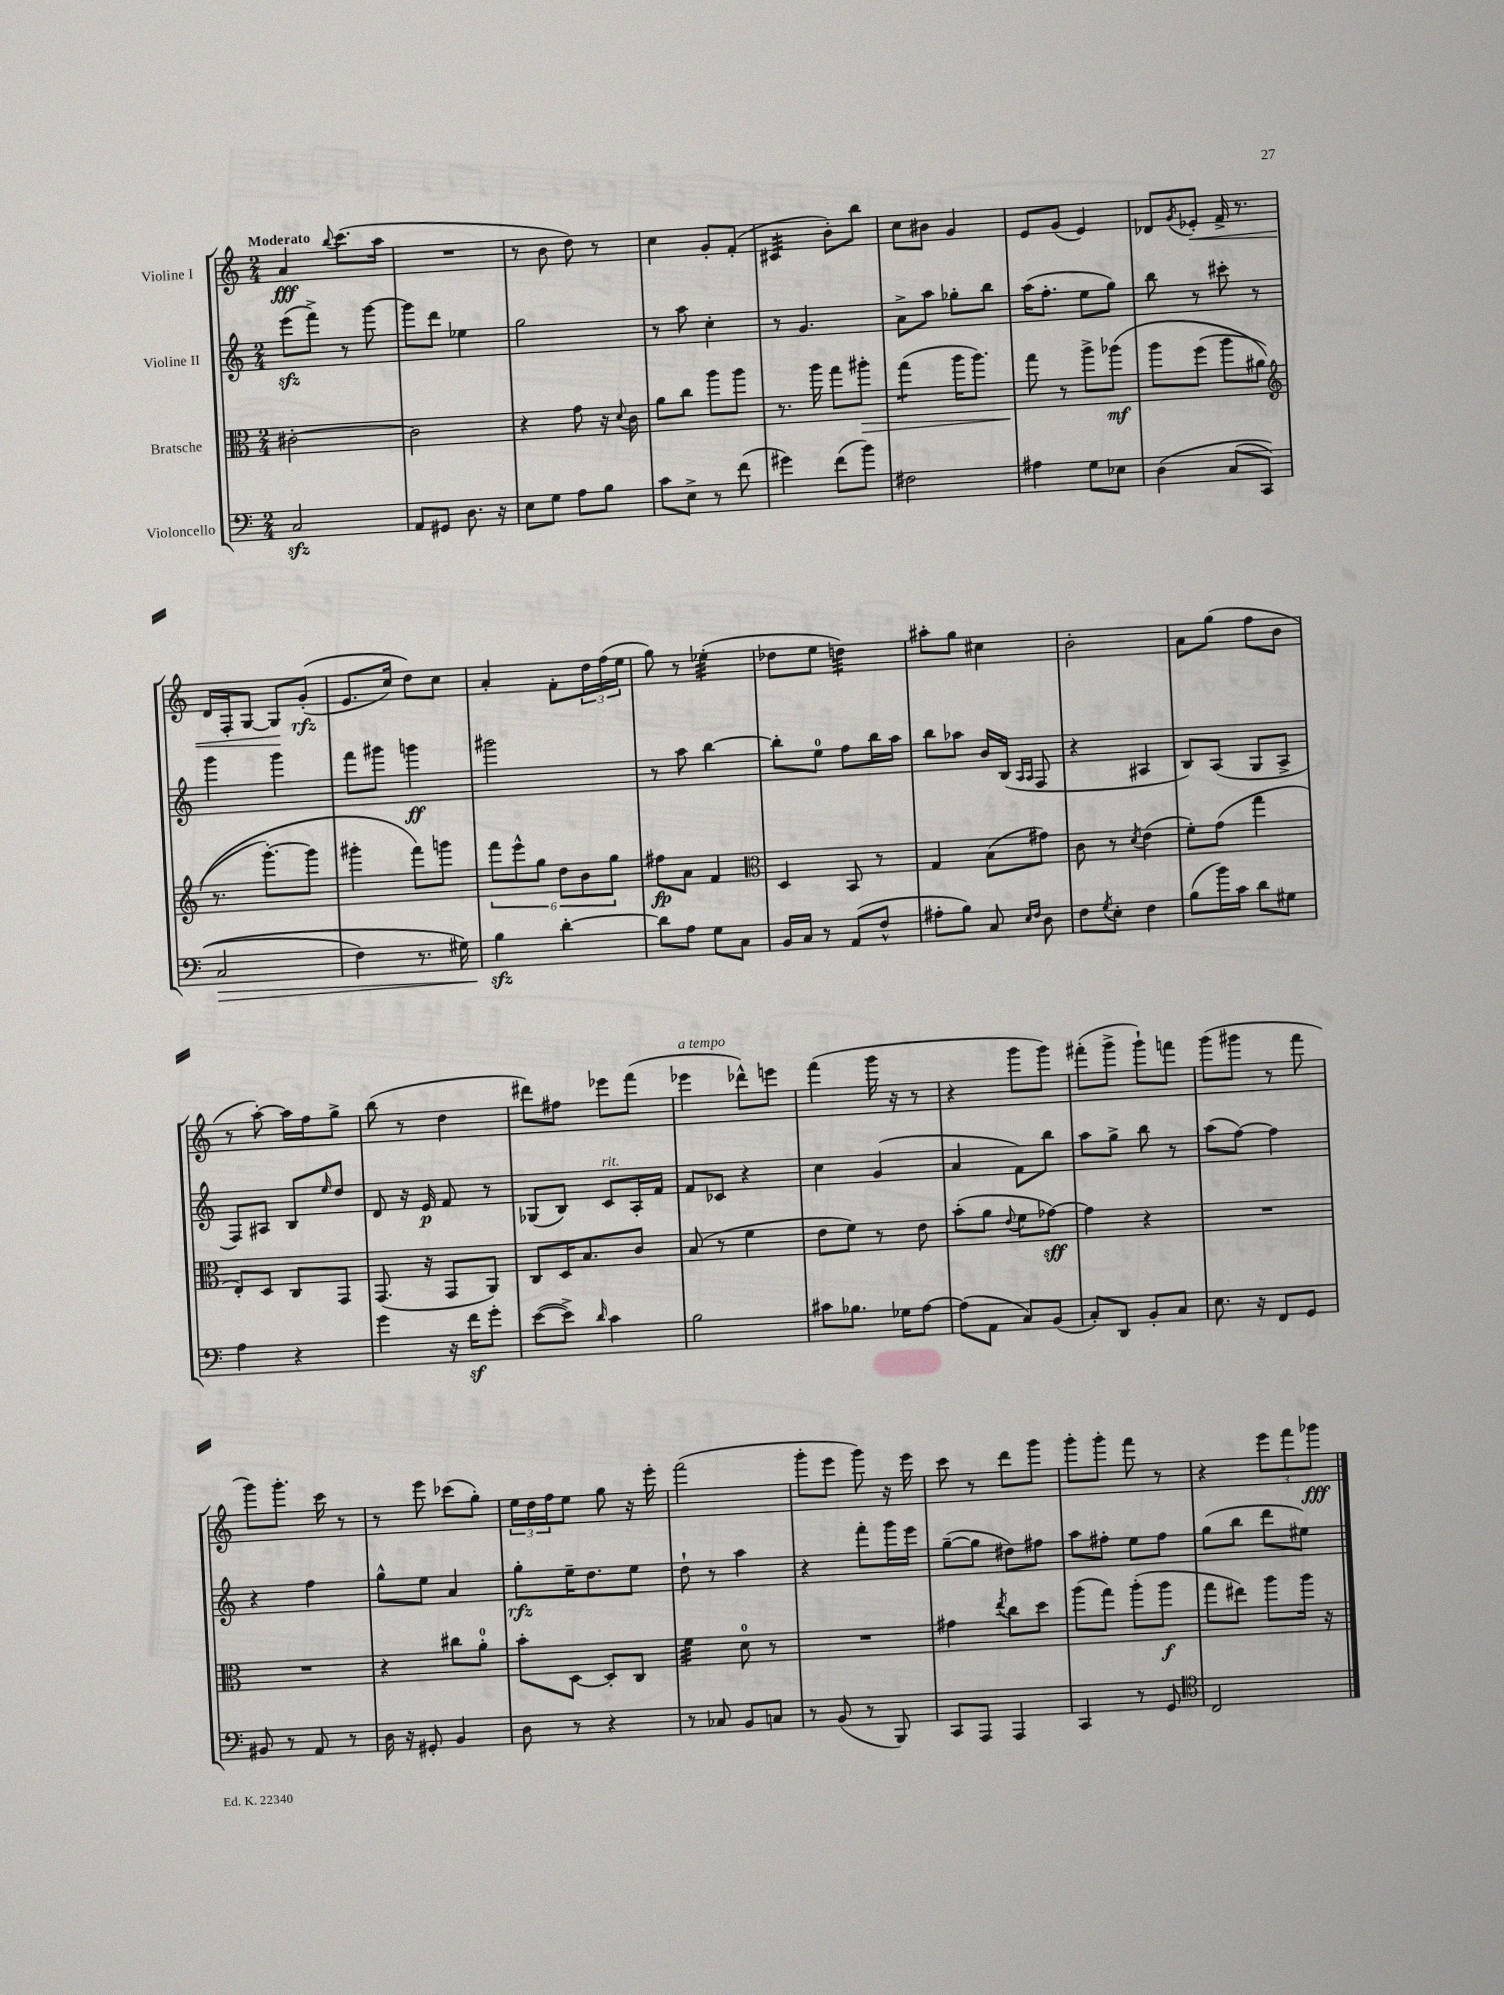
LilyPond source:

<<
\new StaffGroup <<
\new Staff = "s0" \with { instrumentName = "Violine I" } {
    \clef treble \key c \major \numericTimeSignature \time 2/4 \tempo "Moderato"
    a'4\fff \appoggiatura { b''8 } c'''8.( a''16 |
    R2 |
    r8 b'8 d''8) r8 |
    c''4 g'8-. f'8-.( |
    cis'4:32 b'8-.) b''8 |
    c''8 bis'8 g'4 |
    e'8 g'8( e'4) |
    des'8 \acciaccatura { g'8 } ees'8-.\< f'16-> r8. |
    d'16 f16-. g8~ g8\! g'8-.\rfz(\( |
    e'8. c''16) d''8\) c''8 |
    a'4-. f'8-. \tuplet 3/2 { d''16 f''16( e''16 } |
    g''8) r8 ees''4:32-.( |
    des''8 e''8 d''4:32) |
    ais''8-. g''8 cis''4 |
    b'2-. |
    a'8 g''8( f''8 b'8 |
    r8 a''8~-.) a''16 f''16 g''8-> |
    b''8( r8 d''4 |
    dis'''8) fis''8 ees'''8 f'''8( |
    ees'''4^\markup { \italic "a tempo" } des'''8-^) e'''8 |
    f'''4( g'''16 r16 r8 |
    r4 g'''8 g'''8) |
    fis'''8-.( g'''8-> g'''8-!) f'''8 |
    g'''8( gis'''8 r8 f'''8 |
    g'''8) g'''8.-. c'''16 r8 |
    r8 e'''8 ces'''8( g''8-.) |
    \tuplet 3/2 { e''16 d''16 f''16 } e''8 g''8 r16 e'''16-. |
    f'''2( |
    g'''8-. e'''8 g'''8) r16 e'''16 |
    c'''8 r8 d'''8 g'''8 |
    g'''8-. g'''8-. f'''8 r8 |
    r4 \tuplet 3/2 { e'''8 f'''8 ges'''8\fff } \bar "|." |
}
\new Staff = "s1" \with { instrumentName = "Violine II" } {
    \clef treble \key c \major \numericTimeSignature \time 2/4
    e'''8\sfz( f'''8->) r8 g'''8~ |
    g'''8 d'''8 ees''4 |
    g''2 |
    r8 a''8 c''4-. |
    r8 g'4. |
    a'8-> a''8 ges''8-. b''8 |
    a''16( f''8.-. e''8 g''8) |
    b''8 r8 cis'''8-. r8 |
    g'''4 g'''4 |
    f'''8 gis'''8 g'''4\ff |
    gis'''2 |
    r8 a''8 b''4~ |
    b''8-. e''8-0 f''8 b''16 a''16 |
    b''8 aes''8 b'16 b16( \grace { a16 a16 } f8 |
    r4 ais4 |
    b8) a8( g8 a8-> |
    f8) ais8 b8 \grace { e''16 } d''8 |
    d'8 r16 e'16\p f'8 r8 |
    ges8( b8) c'8^\markup { \italic "rit." } a16-. f'16 |
    f'8 ces'8 r4 |
    c''4 g'4( |
    a'4 f'8) b''8 |
    a''8 g''8-> b''8 r8 |
    a''8( f''8~) f''4 |
    r4 f''4 |
    g''8-^ e''8 a'4 |
    g''8-.\rfz e''16-- d''8. e''8 |
    d''8-! r8 a''4 |
    r4 f'''8-. g'''16 e'''16 |
    g''8~--( g''8 dis''8) fis''8 |
    a''8 fis''8-. e''8 fis''8 |
    g''8( b''8 d'''8 eis''8) \bar "|." |
}
\new Staff = "s2" \with { instrumentName = "Bratsche" } {
    \clef alto \key c \major \numericTimeSignature \time 2/4
    cis'2~-. |
    cis'2 |
    r4 g'8 r16 \appoggiatura { d'8 } c'16 |
    a'8 c''8 a''8 a''8 |
    r8. a''16 g''8 ais''8-.\> |
    g''4:8( a''16 a''8.) |
    g''8\! r8 a''8-> aes''8\mf\( |
    a''8 f''8( a''8 ais'8 |
    \clef treble r8. g'''8.~-.) g'''8 |
    gis'''4-. f'''8\) g'''8 |
    \tuplet 6/4 { f'''8 e'''8-^ g''8 d''8 b'8 g''8 } |
    fis''8\fp a'8 f'4 |
    \clef alto d4 b,8 r8 |
    g4 b8( gis'8) |
    c'8 r8 \acciaccatura { d'8 } e'4( |
    f'8-.) g'8( g''4 |
    e8-.) d8 c8 g,8 |
    g,8.( r16 g,8 a,8) |
    c8 d16 b8. c'8 |
    b8( r8 f'4 |
    e'8 f'8) r8 e'8 |
    b'8-.( a'8 \appoggiatura { e'8 } f'8 ges'8~\sff) |
    ges'4 r4 |
    R2 |
    R2 |
    r4 cis''8 a'8-0-. |
    b'8-. d8~ d8-. c8 |
    f'4:32 d'8-0 r8 |
    R2 |
    gis'4 \acciaccatura { e''8 } c''8 d''8 |
    a''8( g''8) a''8-.( a''8\f |
    g''8 eis''8) a''8 a''16 r16 \bar "|." |
}
\new Staff = "s3" \with { instrumentName = "Violoncello" } {
    \clef bass \key c \major \numericTimeSignature \time 2/4
    c2\sfz |
    a,8 gis,8 d8. r16 |
    e8 g8 a8 b8 |
    c'8 e8-> r8 f'8( |
    gis'4) f'8( b'8) |
    fis2 |
    ais4 g8 ees8 |
    d4\( c8( c,8 |
    c2\> |
    f4) r8. gis16\) |
    b4\sfz\! d'4~-. |
    d'8 a8 g8 c8 |
    b,16 c16 r8 a,8( f8-^ |
    ais8-. b8) c8 \grace { e16 f16 } d8 |
    f8 \acciaccatura { g8 } e8-. f4 |
    b8( b'16) c'16 d'8 gis8 |
    a4 r4 |
    g'4 r16 f'16\sf g'8-. |
    e'8~( e'8->) \grace { d'16 } c'4 |
    b2 |
    cis'8 bes8. ges16 a8~ |
    a8( a,8 c8) b,8( |
    c8-.) d,8 b,8-. c8 |
    e8. r16 f,8 g,8 |
    bis,8 r8 a,8 r8 |
    d16 r16 gis,8-. b,4 |
    d8 r8 r4 |
    r8 ces8 b,8 c8 |
    r8 b,8( r8 b,,8) |
    c,8 a,,8 a,,4 |
    c,4 r8 g,8 |
    \clef tenor c2 \bar "|." |
}
>>
>>
\layout { \context { \Score \remove "Bar_number_engraver" } }
